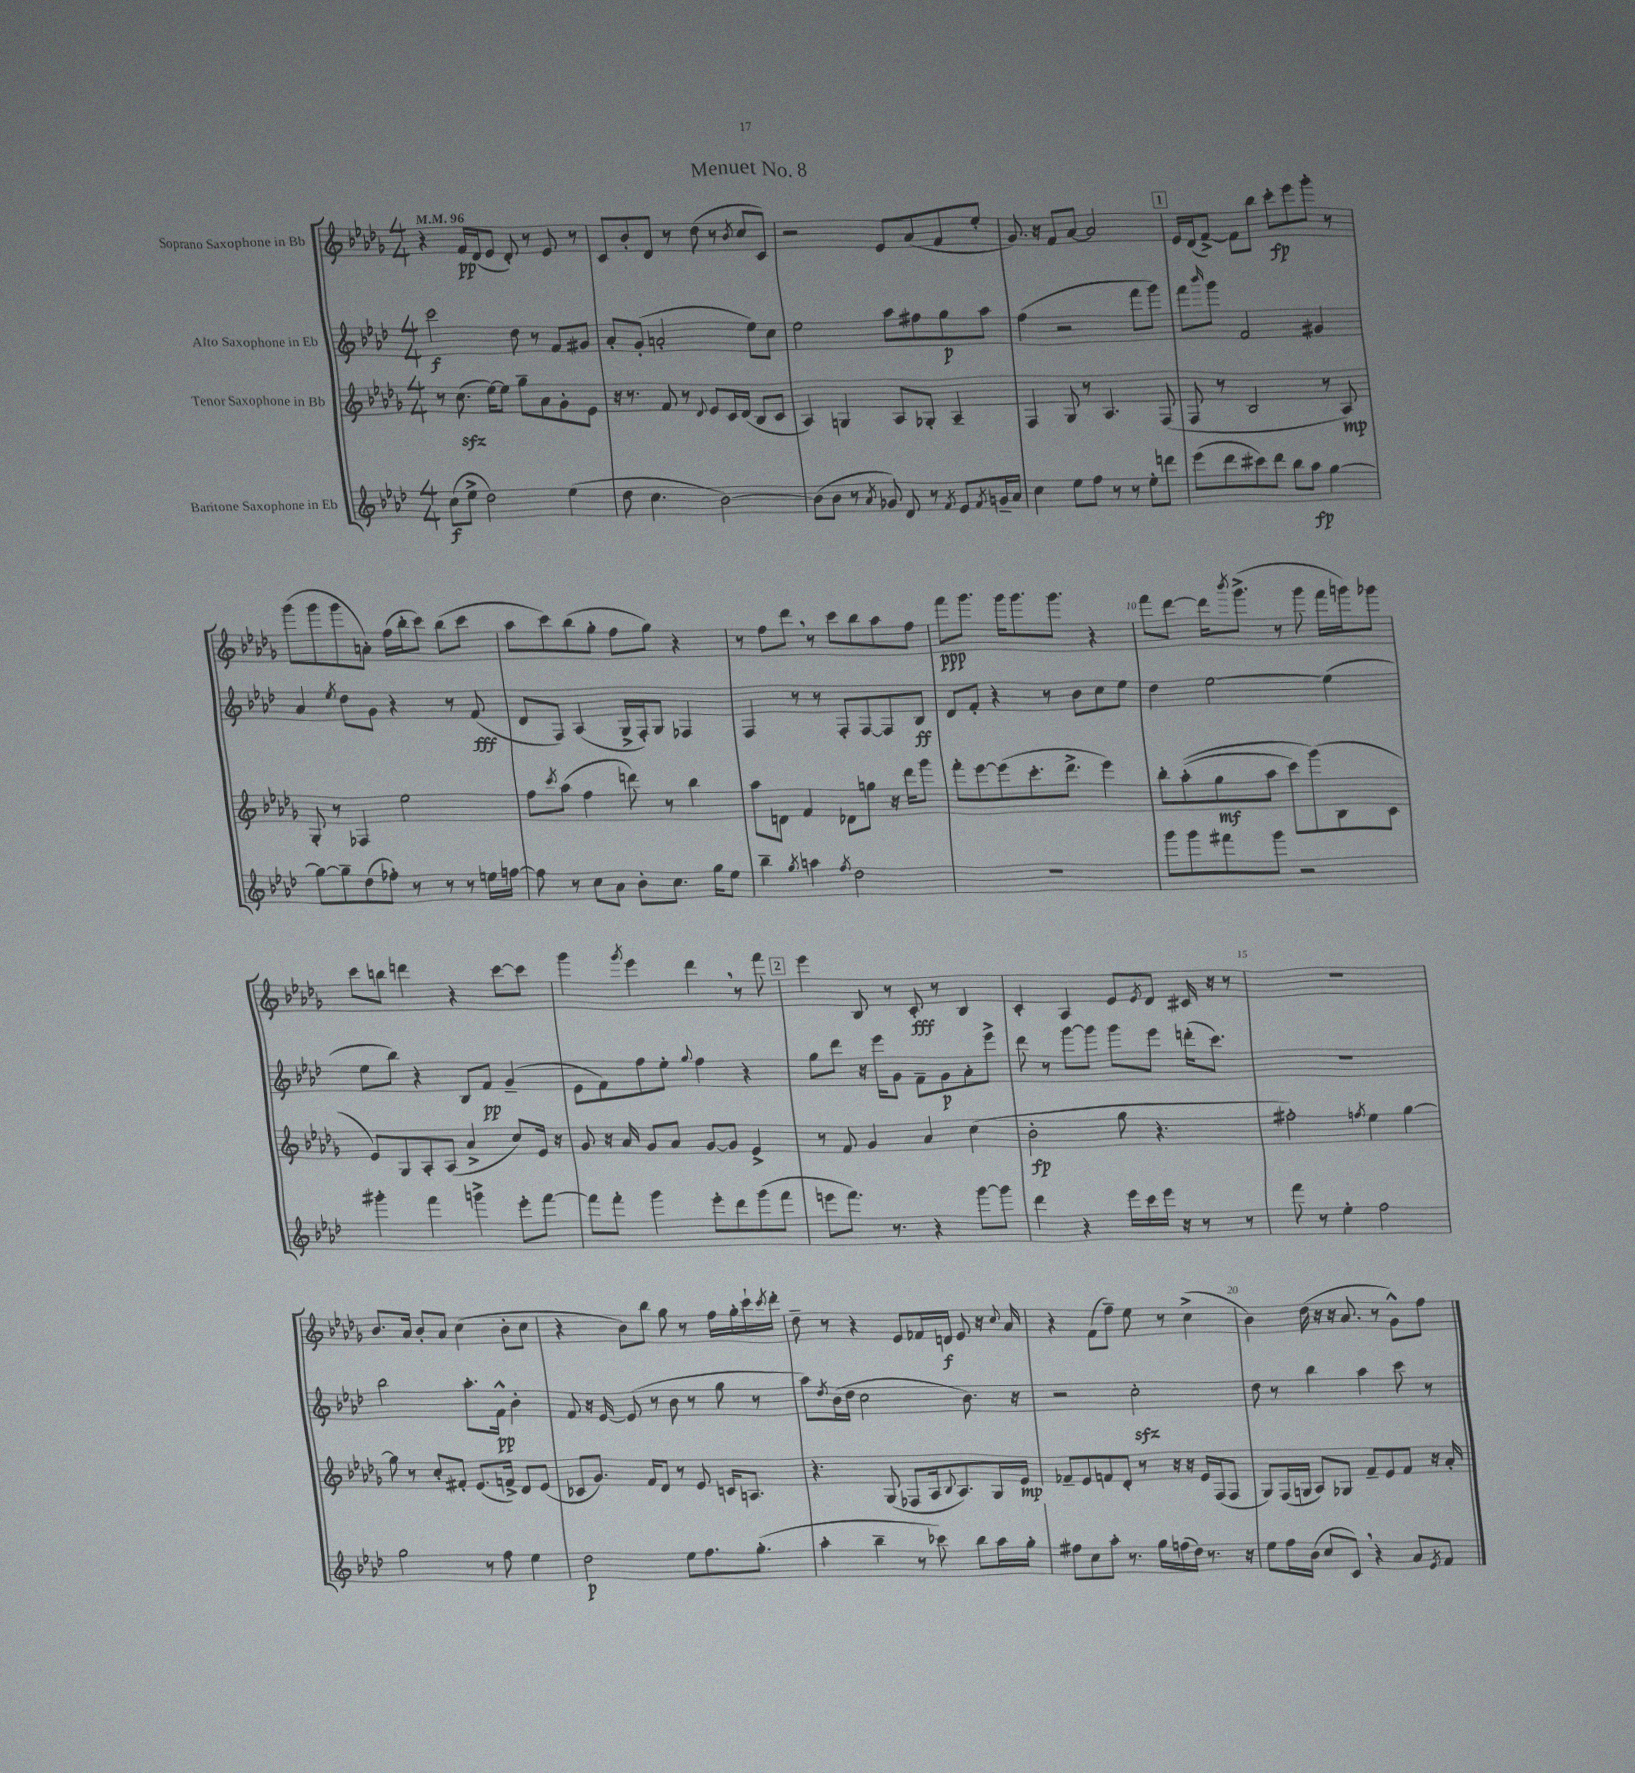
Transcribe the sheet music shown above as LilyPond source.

\header { title = "Menuet No. 8" }
<<
\new StaffGroup <<
\new Staff = "s0" \with { instrumentName = "Soprano Saxophone in Bb" } {
    \clef treble \key des \major \numericTimeSignature \time 4/4 \tempo 4 = 96
    r4 f'16\pp des'16( ees'8 des'8-.) r8 ees'8 r8 |
    c'8 bes'8-. des'8 r8 des''8( r8 \acciaccatura { bes'8 } c''8 c'8) |
    r2 ees'8 aes'8( f'8 ees''8-. |
    ges'8.) r16 f'8 aes'8~ aes'2 |
    \mark \markup { \box "1" } ees'16 des'16( f'8~->) f'8 bes''8 c'''8-.\fp ees'''8 ges'''8-. r8 |
    ges'''8( ges'''8 ges'''8 a'8-.) f''16( bes''16-. c'''8) bes''8( c'''8 |
    aes''8 c'''8) bes''8( ges''8-. f''8 ges''8) r4 |
    r8 f''8 des'''8 \breathe r8 c'''8 bes''8 aes''8 f''8 |
    f'''8\ppp ges'''8. ges'''16 ges'''8. ges'''8. r4 |
    f'''8 des'''8~ des'''16 \acciaccatura { bes'''8 } ges'''8.->( r8 ges'''8 f'''16 g'''16) ges'''8 |
    c'''8 b''8 d'''4 r4 c'''8~ c'''8 |
    ges'''4 \acciaccatura { ges'''8 } ees'''4 des'''4 \breathe r8 f'''8 |
    \mark \markup { \box "2" } ees'''4 bes8 r8 c'8-.\fff r8 bes4 |
    c'4-. aes4 ees'8 \acciaccatura { ees'8 } des'8 cis'16 r16 r8 |
    R1 |
    bes'8. aes'16 bes'8-. aes'8 c''4( bes'8-. c''8 |
    r4 bes'8) bes''8 ges''8 r8 f''16 ges''16-. c'''16-! \acciaccatura { c'''8 } des'''16-. |
    des''8-- r8 r4 ees'8 fes'16 d'16\f ees'8 r16 \appoggiatura { c''8 } aes'16 |
    r4 f'8( f''8--) ees''8 r8 c''4->( |
    bes'4) des''16( r16 r16 aes'8. r8 ges'8-^) f''8 \bar "|." |
}
\new Staff = "s1" \with { instrumentName = "Alto Saxophone in Eb" } {
    \clef treble \key aes \major \numericTimeSignature \time 4/4
    c'''2\f des''8 r8 f'8 gis'8 |
    aes'8-. g'8-.( a'2-. ees''8) c''8 |
    ees''2 aes''8 fis''8 g''8\p aes''8 |
    f''4( r2 f'''8 g'''8) |
    \mark \markup { \box "1" } f'''8 \grace { bes'''16 } g'''8 f'2 gis'4 |
    aes'4 \acciaccatura { ees''8 } des''8 g'8 r4 r8 f'8\fff( |
    des'8 f8) aes4( g16-> f16-.) g8 fes4 |
    f4 r8 r8 f8-. f8~ f8 bes8\ff |
    des'8 f'8-. r4 r8 bes'8 c''8 ees''8 |
    des''4 ees''2~ ees''4( |
    ees''8 bes''8) r4 bes8 f'8\pp g'4--( |
    ees'8 f'8) f''8 ees''8-. \appoggiatura { g''8 } f''4 r4 |
    \mark \markup { \box "2" } g''8 des'''8 r16 ees'''16 g'8 f'8-- g'8\p aes'8-. ees'''8-> |
    des'''8 r8 g'''8~ g'''8 g'''8 ees'''8 d'''16-.( c'''8.) |
    R1 |
    bes''2 aes''8.-. f'16-^\pp bes'4-. |
    f'8 r16 ees'16~ ees'8( r8 bes'8 r8 g''8 r8 |
    aes''8) \acciaccatura { des''8 } bes'16( des''16 c''2 bes'8.) r16 |
    r2 c''2-.\sfz |
    des''8 r8 bes''4 aes''4 c'''8 r8 \bar "|." |
}
\new Staff = "s2" \with { instrumentName = "Tenor Saxophone in Bb" } {
    \clef treble \key des \major \numericTimeSignature \time 4/4
    r8 c''8.\sfz( ees''16~) ees''8 ges''8-- aes'8 ges'8-. ees'8 |
    r16 r8. f'8 r8 \appoggiatura { des'8 } ees'8 c'16 des'16( bes8 c'8 |
    aes4) g4 aes8 ges8-. aes4-- |
    f4 ges8 r8 aes4. f8( |
    \mark \markup { \box "1" } f8 r8 bes2 r8 aes8\mp) |
    ges8-. r8 fes4 ees''2 |
    f''8 \acciaccatura { c'''8 } aes''8( f''4 d'''8) r8 bes''4 |
    aes''8 d'8 f'4 des'8 g''8 r16 des'''16 ges'''8 |
    f'''8-. ees'''8~ ees'''8( c'''8.-. des'''8.-> ees'''4) |
    bes''8-. aes''8-.(\( ges''8\mf aes''8 c'''8) ges'''8(\) bes8 c'8 |
    ees'8) ges8 aes8-. aes8( aes'4-> c''8) ees'16 r16 |
    ges'8 r16 aes'16 ges'8 aes'8 ges'8~ ges'8 ees'4-> |
    \mark \markup { \box "2" } r8 f'8 ges'4 aes'4 c''4( |
    bes'2-.\fp ges''8 r4. |
    fis''2-.) \acciaccatura { f''8 } ees''4 ges''4~ |
    ges''8 r8 c''8-. fis'8-. ees'8.( f'16->) des'8 ees'8( |
    ces'8 ges'8.) f'16 des'8 r8 ees'8 c'16 a8. |
    r4. ges8( fes8 aes16 \appoggiatura { bes8 } aes8.) ges16 ees'16\mp |
    fes'8-- ees'8 f'8 des'8-. r8 r16 r16 ees'16 f16( f8 |
    ges8) f16( g16 aes8) ges8 f'8-- ees'8 f'8 r16 aes'16-. \bar "|." |
}
\new Staff = "s3" \with { instrumentName = "Baritone Saxophone in Eb" } {
    \clef treble \key aes \major \numericTimeSignature \time 4/4
    c''8\f( ees''8-> des''2) ees''4( |
    des''8 c''4. bes'2~) |
    bes'8( bes'8 r8 \acciaccatura { aes'8 } ges'8) des'8 r8 \acciaccatura { f'8 } ees'8 \acciaccatura { f'8 } g'16-- aes'16 |
    c''4 ees''8 f''8 r8 r8 ees''8-. d'''8 |
    \mark \markup { \box "1" } ees'''8( des'''8 cis'''8) des'''8 bes''8 aes''8\fp g''4~ |
    g''8~ g''8-- des''8( fes''8-.) r8 r8 r8 e''16 f''16~ |
    f''8 r8 c''8 aes'8 bes'8-. c''8. g''16 ees''8 |
    bes''4-- \acciaccatura { g''8 } a''4 \acciaccatura { f''8 } des''2 |
    R1 |
    g'''8 g'''8 fis'''8 g'''8 r2 |
    gis'''4-. f'''4 g'''4-> ees'''8-. f'''8~ |
    f'''8 f'''8-. g'''4 ees'''8-. des'''8 g'''8( f'''8 |
    \mark \markup { \box "2" } e'''8 f'''8.) r8. r4 g'''8~ g'''8 |
    des'''4 r4 ees'''16 c'''16 ees'''16 r16 r8 r8 |
    f'''8 r8 ees''4-. f''2 |
    g''2 r8 f''8 ees''4 |
    des''2\p ees''8 f''8. g''8.-.( |
    aes''4-. bes''4-- r8 ces'''8) bes''8 aes''16 g''16-. |
    fis''8 c''8 aes''8-. r8. g''16 f''16( des''16) r8. r16 |
    ees''8 f''16 bes'16( c''8 c'8) \breathe r4 aes'8 \acciaccatura { ees'8 } f'8 \bar "|." |
}
>>
>>
\layout { \context { \Score \override BarNumber.break-visibility = ##(#f #t #t) barNumberVisibility = #(every-nth-bar-number-visible 5) } }
